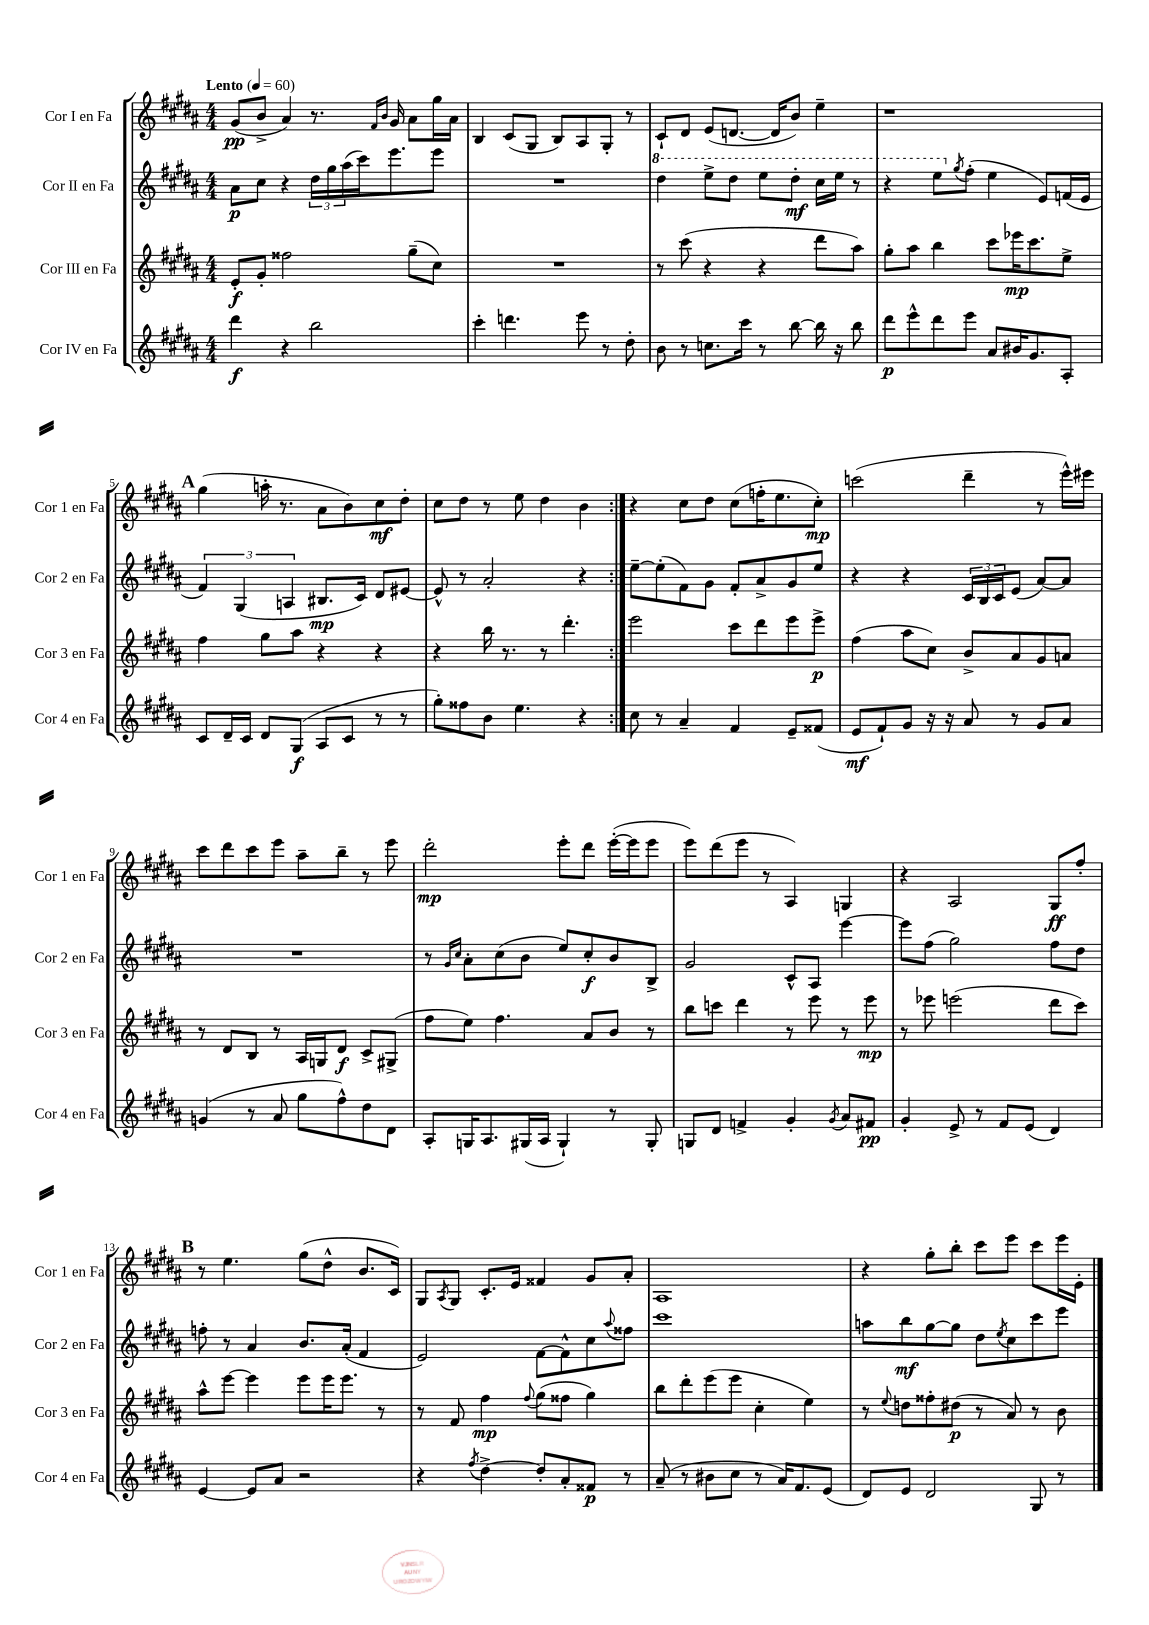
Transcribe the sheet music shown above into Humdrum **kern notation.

**kern	**kern	**kern	**kern
*staff4	*staff3	*staff2	*staff1
*clefG2	*clefG2	*clefG2	*clefG2
*k[f#c#g#d#a#]	*k[f#c#g#d#a#]	*k[f#c#g#d#a#]	*k[f#c#g#d#a#]
*M4/4	*M4/4	*M4/4	*M4/4
*MM60	*MM60	*MM60	*MM60
4ddd#	8e'	8a#	(8g#
.	8g#'	8cc#	8b^
4r	2ff##	4r	4a#)
2bb	.	24dd#	8.r
.	.	24gg#	.
.	.	(24aa#	.
.	.	16ccc#)	.
.	.	.	16qqf#
.	.	.	16qqb
.	.	8.eee	16g#
.	(8gg#~	.	8a#
.	8cc#)	8eee	16gg#
.	.	.	16a#
=	=	=	=
4ccc#'	1r	1r	4B
4.ddd	.	.	(8c#
.	.	.	8G#
.	.	.	8B)
8eee	.	.	8A#
8r	.	.	8G#'
8dd#'	.	.	8r
=	=	=	=
8b	8r	4ddd#	8c#`
8r	(8ccc#	.	8d#
8.cc	4r	8eee^	(8e
.	.	8ddd#	[8.d
16ccc#	.	.	.
8r	4r	8eee	.
.	.	.	16d]
[8bb	.	8ddd#'	8b)
16bb]	8ddd#	16ccc#	4ee~
16r	.	16eee	.
8bb	8aa#)	8r	.
=	=	=	=
8ddd#	8gg#'	4r	1r
8eee^^	8aa#	.	.
8ddd#	4bb	8eee	.
.	.	8qgg#	.
8eee	.	(8ff#'	.
8a#	8ccc#	4ee	.
16b#	16eee-	.	.
8.g#	8.ccc#	.	.
.	.	8e)	.
8A#'	8ee^	(16f	.
.	.	16e	.
=	=	=	=
8c#	4ff#	6f#)	(4gg#
16d#~	.	.	.
.	.	(6G#	.
16c#	.	.	.
8d#	8gg#	.	16aa'
.	.	.	8.r
.	.	6A	.
(8G#	8aa#	.	.
8A#	4r	8.B#	8a#
8c#	.	.	8b)
.	.	16c#)	.
8r	4r	8d#	8cc#
8r	.	[8e#	8dd#'
=	=	=	=
8gg#')	4r	8e#^^]	8cc#
8ff##	.	8r	8dd#
8b	16bb	2a#'	8r
.	8.r	.	.
4.ee	.	.	8ee
.	8r	.	4dd#
.	4.ddd#'	.	.
4r	.	4r	4b
=:|!	=:|!	=:|!	=:|!
8cc#	2eee	[8ee~	4r
8r	.	(8ee']	.
4a#~	.	8f#)	8cc#
.	.	8g#	8dd#
4f#	8ccc#	8f#'	(8cc#
.	8ddd#	8a#^	16ff'
.	.	.	8.ee
8e~	8eee	8g#	.
(8f##	8eee^	8ee	8cc#')
=	=	=	=
8e	(4ff#	4r	(2ccc
8f#`)	.	.	.
8g#	8aa#	4r	.
16r	8cc#)	.	.
16r	.	.	.
8a#	8b^	24c#	4ddd#~
.	.	24B	.
.	.	24c#	.
8r	8a#	(8e	.
8g#	8g#	[8a#)	8r
8a#	8a	8a#]	16eee^^)
.	.	.	16eee#
=	=	=	=
(4g	8r	1r	8ccc#
.	8d#	.	8ddd#
8r	8B	.	8ccc#
8a#	8r	.	8eee
8gg#	16A#	.	8aa#~
.	16G	.	.
8ff#^^)	8d#	.	8bb~
8dd#	8c#^	.	8r
8d#	(8G#^	.	8eee
=	=	=	=
8A#'	8ff#	8r	2ddd#'
.	.	16qqg#	.
.	.	16qqcc#	.
16G	8ee)	8a#'	.
8.A#	.	.	.
.	4.ff#	(8cc#	.
(16G#	.	8b	.
16A#	.	.	.
4G#`)	.	8ee)	8eee'
.	8a#	8cc#'	8ddd#
8r	8b	8b	([16eee'
.	.	.	16eee]
8G#'	8r	8B^	8eee
=	=	=	=
8G	8bb	2g#	8eee)
8d#	8ccc	.	(8ddd#
4f^	4ddd#	.	8eee
.	.	.	8r
4g#'	8r	8c#^^	4A#)
.	8eee	8A#	.
8qg#	.	.	.
8a#	8r	[4eee	4G
8f#	8eee	.	.
=	=	=	=
4g#'	8r	8eee]	4r
.	8eee-	(8ff#	.
8e^	(2eee	2gg#)	2A#
8r	.	.	.
8f#	.	.	.
(8e	.	.	.
4d#)	8ddd#	8ff#	8G#
.	8ccc#)	8dd#	8ff#'
=	=	=	=
[4e	8aa#^^	8ff'	8r
.	[8eee	8r	4.ee
8e]	4eee]	4a#	.
8a#	.	.	.
2r	8eee	8.b	(8gg#
.	16eee	.	8dd#^^
.	8.eee	(16a#'	.
.	.	4f#	8.b
.	8r	.	.
.	.	.	16c#)
=	=	=	=
4r	8r	2e)	8G#
.	.	.	8qA#
.	8f#	.	8G#
8qff#	.	.	.
[4dd#^	4ff#	.	8.c#'
.	.	.	16e
.	8qqff#	.	.
8dd#']	(8gg#	[8f#	4f##
8a#'	8ff##	8f#^^]	.
8f##	4gg#)	8cc#	8g#
.	.	8qqaa#	.
8r	.	8ff##	8a#'
=	=	=	=
(8a#~	8bb	1ccc#	1A#
8r	8ddd#'	.	.
8b#	(8eee	.	.
8cc#	8eee	.	.
8r	4cc#'	.	.
16a#)	.	.	.
8.f#	.	.	.
.	4ee)	.	.
(8e	.	.	.
=	=	=	=
8d#)	8r	8aa	4r
.	8qqee	.	.
8e	8dd	8bb	.
2d#	8ff##'	[8gg#	8gg#'
.	(8dd#	8gg#]	8bb'
.	8r	8dd#	8ccc#
.	.	8qee	.
.	8a#)	8cc#	8eee
8G#	8r	8ccc#	8ccc#
8r	8b	8eee	16eee
.	.	.	16e'
==	==	==	==
*-	*-	*-	*-
